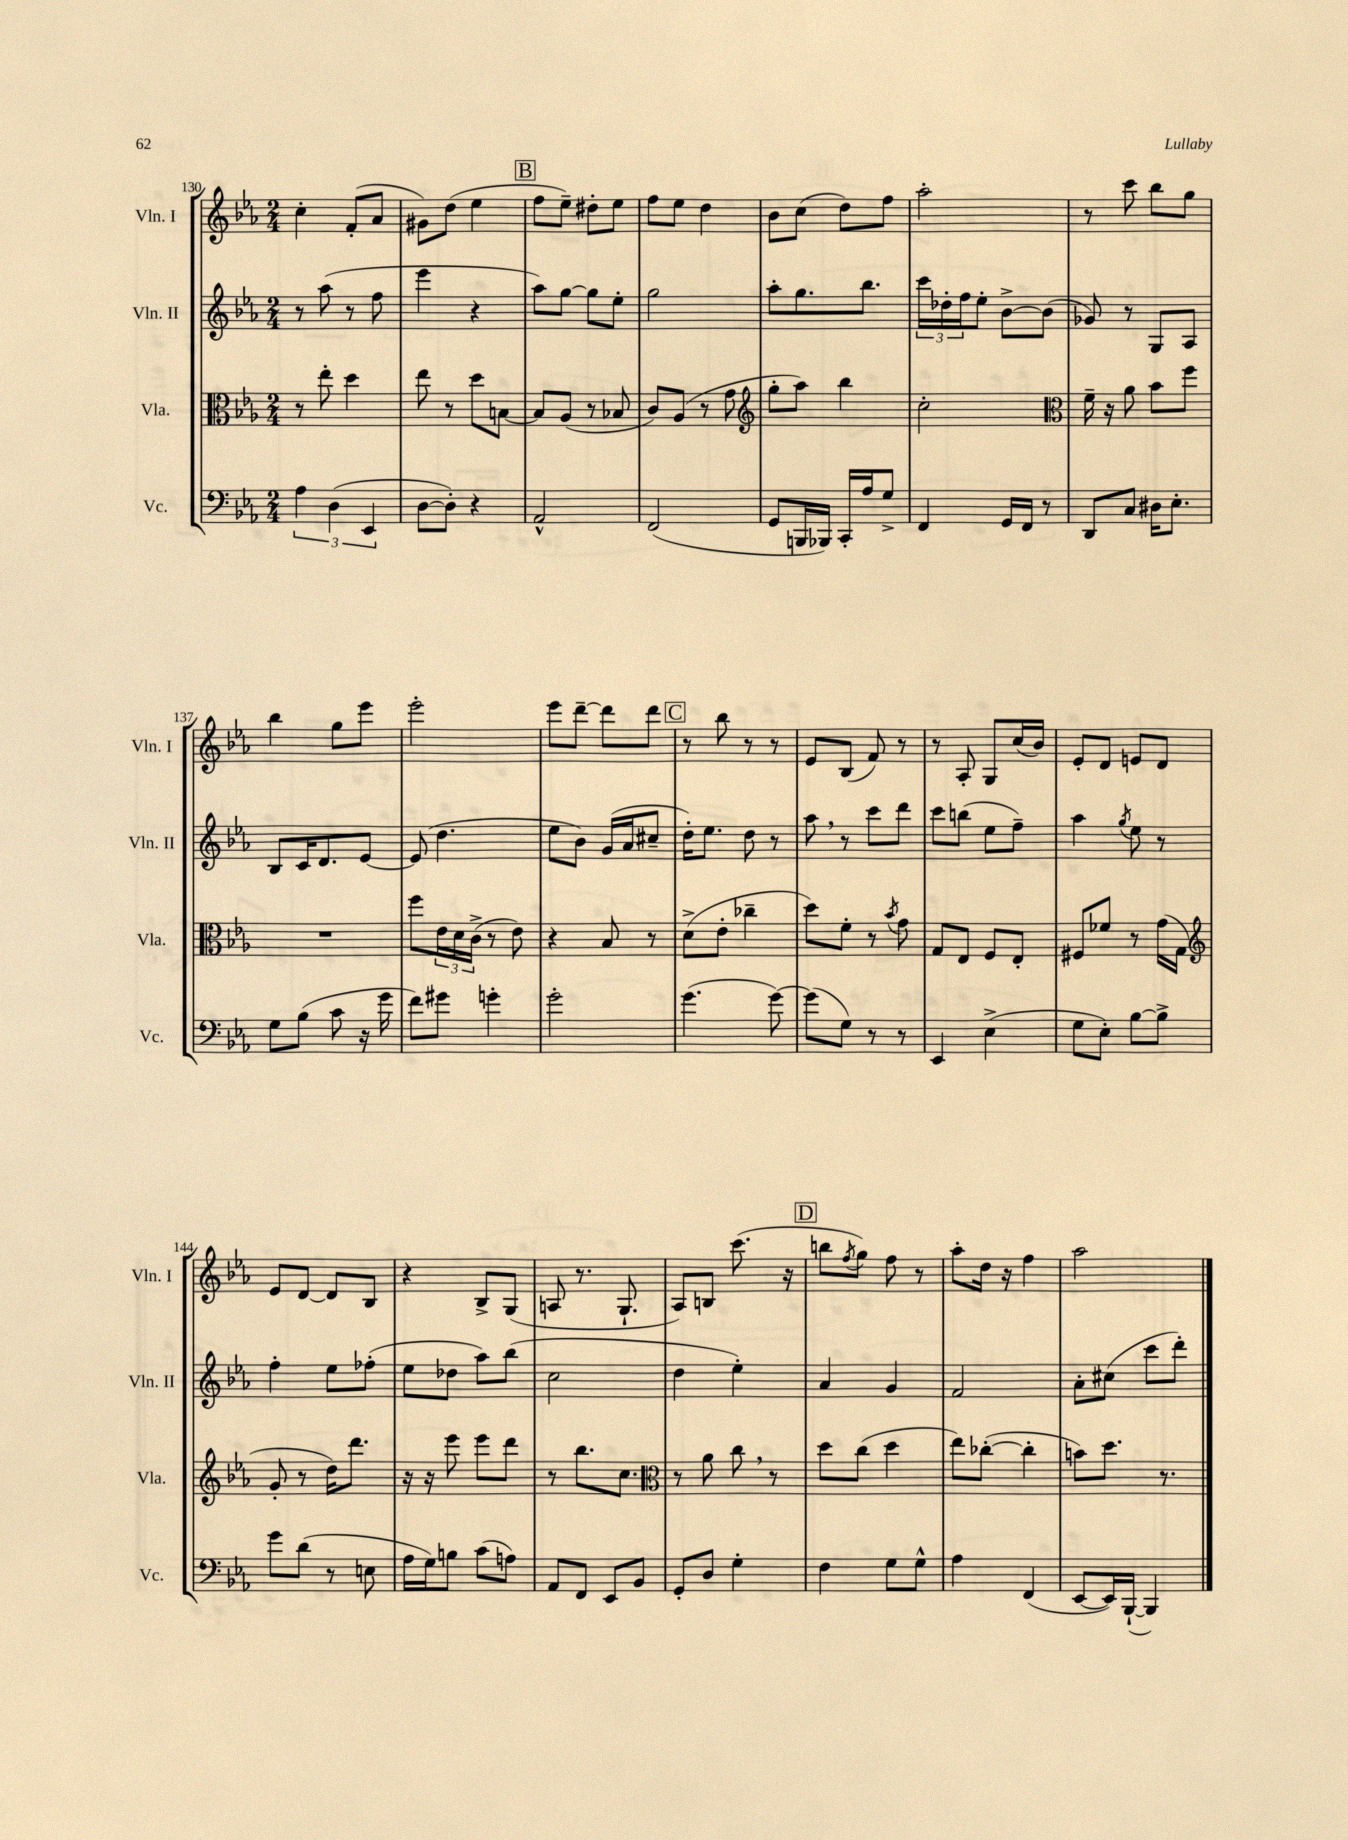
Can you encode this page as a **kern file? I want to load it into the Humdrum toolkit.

**kern	**kern	**kern	**kern
*staff4	*staff3	*staff2	*staff1
*clefF4	*clefC3	*clefG2	*clefG2
*k[b-e-a-]	*k[b-e-a-]	*k[b-e-a-]	*k[b-e-a-]
*M2/4	*M2/4	*M2/4	*M2/4
6A-	8r	8r	4cc'
.	8ee-'	(8aa-	.
(6D	.	.	.
.	4dd	8r	(8f'
6EE-	.	.	.
.	.	8ff	8a-
=	=	=	=
[8D	8ee-	4eee-	8g#)
8D'])	8r	.	(8dd
4r	8dd	4r	4ee-
.	[8B	.	.
=	=	=	=
2AA-^^	8B]	8aa-)	8ff
.	(8A-	[8gg	8ee-~)
.	8r	8gg]	8dd#'
.	8B-	8ee-'	8ee-
=	=	=	=
(2FF	8c)	2gg	8ff
.	(8A-	.	8ee-
.	8r	.	4dd
.	8g	.	.
=	=	=	=
*	*clefG2	*	*
8GG	8gg'	8aa-'	8b-
16BBB	8aa-)	8.gg	(8cc
16BBB-)	.	.	.
16CC'	4bb-	.	8dd)
16A-	.	8.bb-	.
8G^	.	.	8ff
=	=	=	=
4FF	2cc'	24ccc	2aa-'
.	.	24dd-'	.
.	.	24ff	.
.	.	8ee-'	.
16GG	.	[8b-^	.
16FF	.	.	.
8r	.	(8b-]	.
=	=	=	=
*	*clefC3	*	*
8DD	16f~	8g-)	8r
.	16r	.	.
8C	8a-	8r	8ccc
16D#	8b-	8G	8bb-
8.E-'	.	.	.
.	8ff	8A-	8gg
=	=	=	=
8G	2r	8B-	4bb-
(8B-	.	16c	.
.	.	8.d	.
8c	.	.	8gg
16r	.	[8e-	8eee-
16g	.	.	.
=	=	=	=
8f)	8ff	(8e-]	2eee-'
8g#	24e-	4.dd	.
.	24d	.	.
.	(24c^	.	.
4g'	8r	.	.
.	8e-)	.	.
=	=	=	=
2g'	4r	8ee-	8eee-
.	.	8b-)	[8ddd~
.	8B-	(16g	8ddd]
.	.	16a-	.
.	8r	8cc#~	8ddd
=	=	=	=
(4.g	(8d^	16dd')	8r
.	.	8.ee-	.
.	8e-'	.	8bb-
.	4cc-~	8dd	8r
[8g)	.	8r	8r
=	=	=	=
(8g]	8dd)	8aa-	8e-
8G)	8f'	8r	(8B-
8r	8r	8ccc	8f)
.	8qb-	.	.
8r	8g	8ddd	8r
=	=	=	=
4EE-	8G	8ccc	8r
.	8E-	(8bb	8A-'
(4E-^	8F	8ee-	8G
.	8E-'	8ff~)	(16cc
.	.	.	16b-)
=	=	=	=
8G	8F#	4aa-	8e-'
8E-')	8f-	.	8d
.	.	8qgg	.
[8B-	8r	8ee-	8e
8B-^]	(16g	8r	8d
.	16G	.	.
=	=	=	=
*	*clefG2	*	*
8g	8g'	4ff'	8e-
(8d	8r	.	[8d
8r	16dd)	8ee-	8d]
.	8.ddd	.	.
8E	.	(8ff-'	8B-
=	=	=	=
16A-	16r	8ee-	4r
16G)	16r	.	.
8B	8eee-	8dd-	.
(8c	8eee-	8aa-)	8B-^
8A)	8ddd	(8bb-	(8G
=	=	=	=
8AA-	8r	2cc	8A
8FF	8.bb-	.	8.r
8EE-	.	.	.
.	8.cc	.	8.G`
8BB-	.	.	.
=	=	=	=
*	*clefC3	*	*
8GG'	8r	4dd	8A-)
8D	8a-	.	8B
4G'	8cc	4ee-')	(8.ccc
.	8r	.	.
.	.	.	16r
=	=	=	=
4F	8dd	4a-	8bb
.	.	.	8qff
.	(8cc	.	8gg)
8G	4dd	4g	8ff
8G^^	.	.	8r
=	=	=	=
4A-	8ee-)	2f	8aa-'
.	([8cc-'	.	16dd
.	.	.	16r
(4FF	4cc-']	.	4ff
=	=	=	=
[8EE-	8b)	8a-'	2aa-
16EE-])	8.dd	(8cc#	.
([16BBB-`	.	.	.
4BBB-])	.	8ccc	.
.	8.r	.	.
.	.	8ddd')	.
==	==	==	==
*-	*-	*-	*-
